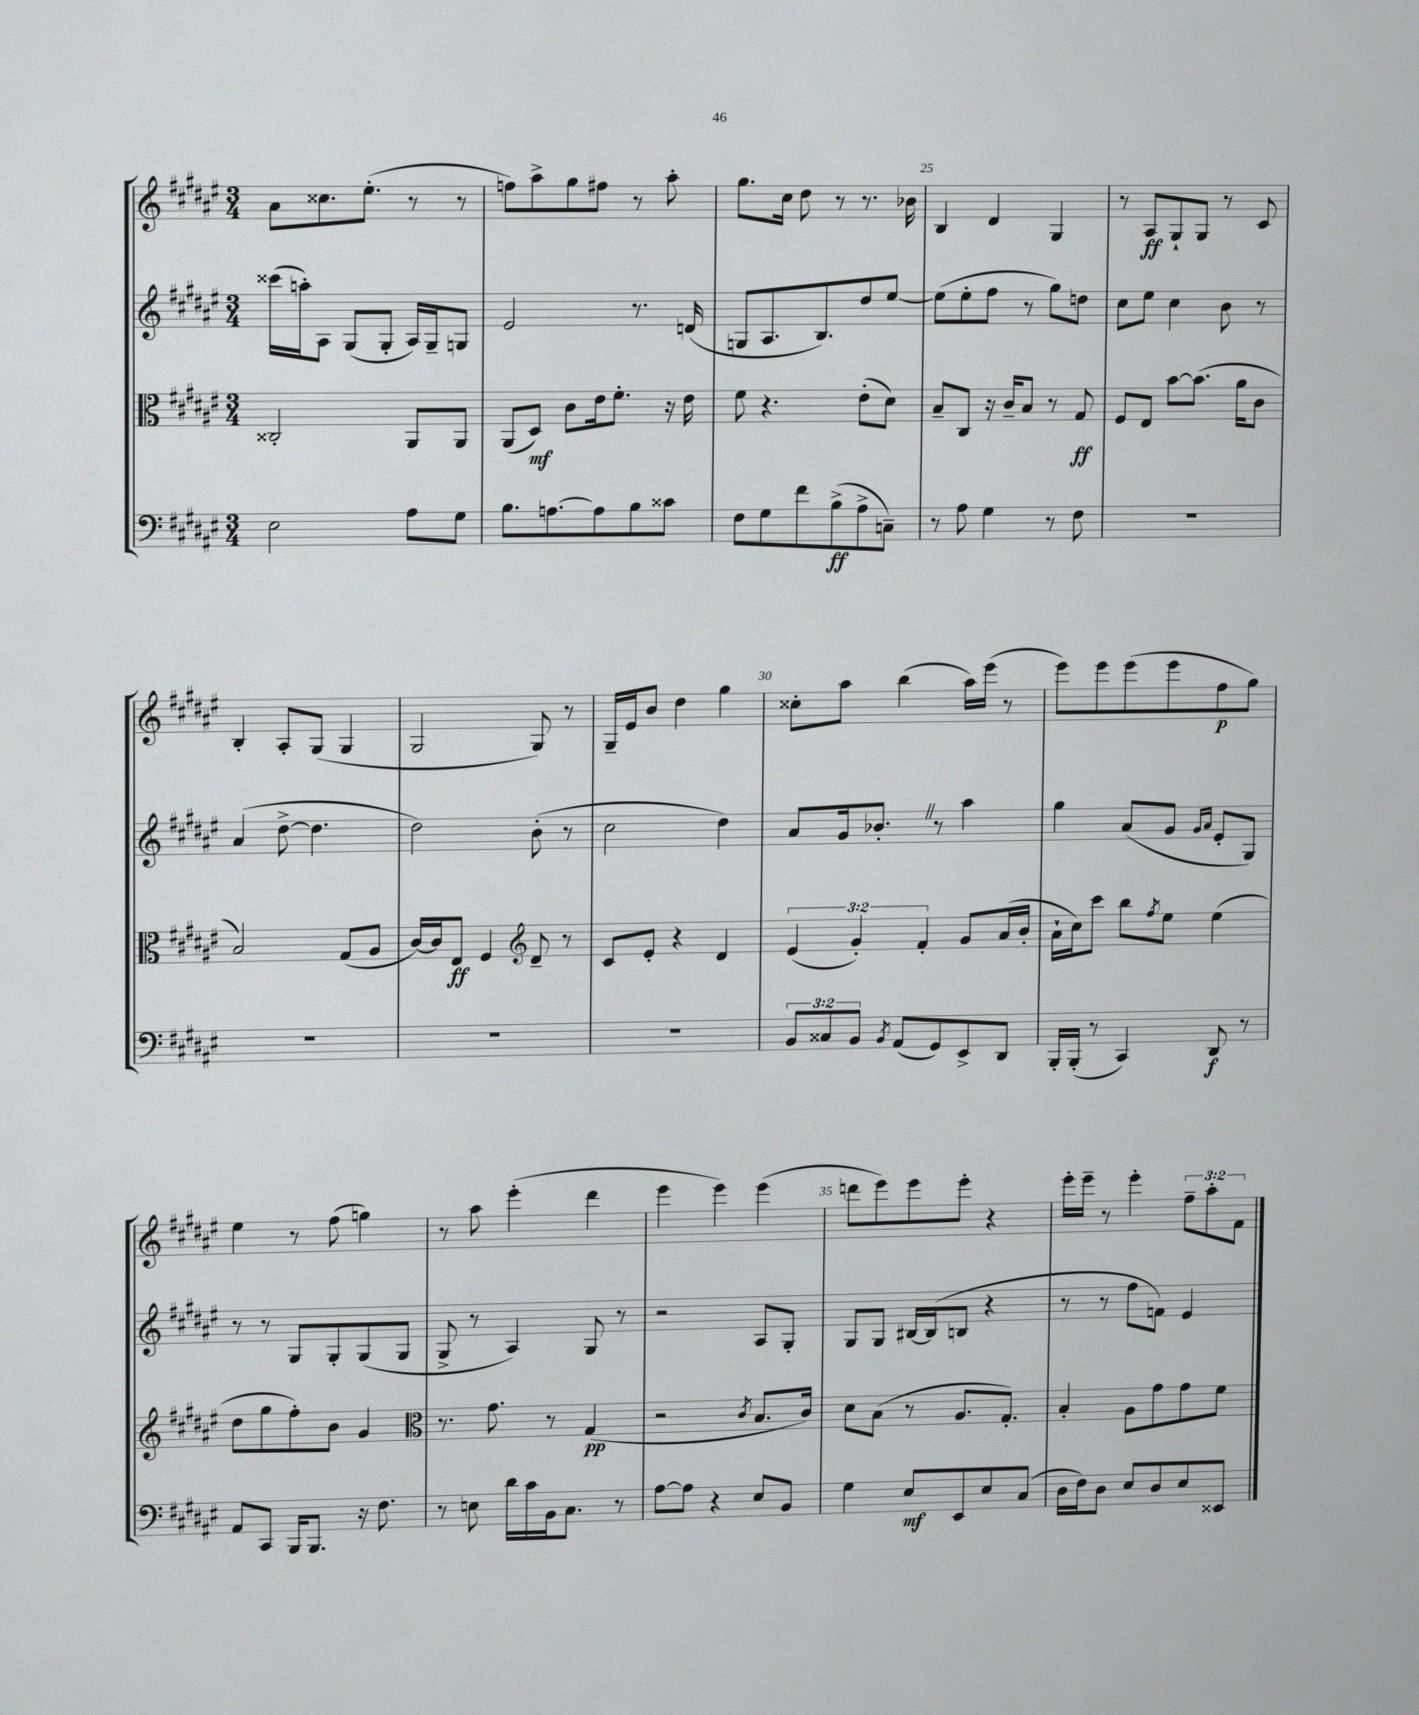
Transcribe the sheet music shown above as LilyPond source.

<<
\new StaffGroup <<
\new Staff = "s0" {
    \clef treble \key fis \major \numericTimeSignature \time 3/4 \override Staff.TupletNumber.text = #tuplet-number::calc-fraction-text
    ais'8 cisis''8. eis''8.-.( r8 r8 |
    f''8) ais''8-> gis''8 fis''8 r8 ais''8-. |
    gis''8. cis''16 dis''8 r8 r8. bes'16 |
    b4 dis'4 gis4 |
    r8 ais8\ff gis8-! gis8 r8 cis'8 |
    b4-. ais8-. gis8( gis4 |
    gis2 gis8) r8 |
    gis16-- eis'16 b'8 dis''4 gis''4 |
    cisis''8-. ais''8 b''4( ais''16) eis'''16( r8 |
    eis'''8) eis'''8 eis'''8( eis'''8 fis''8\p gis''8) |
    eis''4 r8 fis''8( g''4) |
    r8 ais''8 eis'''4-.( dis'''4 |
    eis'''4 eis'''4) eis'''4( |
    d'''8 eis'''8) eis'''8 eis'''8-. r4 |
    eis'''16-. eis'''16-- r8 eis'''4-. \tuplet 3/2 { fis''8-- ais''8-. fis'8 } \bar "|." |
}
\new Staff = "s1" {
    \clef treble \key fis \major \numericTimeSignature \time 3/4
    cisis'''16( a''16-.) ais8 gis8( gis8-. ais16) gis16-- g8 |
    eis'2 r8. d'16( |
    g8 ais8. b8.) dis''8 eis''8~ |
    eis''8( eis''8-. fis''8 r8 gis''8) d''8 |
    cis''8 eis''8 cis''4 b'8 r8 |
    ais'4( dis''8~-> dis''4. |
    dis''2) b'8-.( r8 |
    cis''2 dis''4) |
    ais'8 gis'16 bes'8.-. \once \override BreathingSign.text = \markup { \musicglyph "scripts.caesura.straight" } \breathe r8 ais''4 |
    gis''4 ais'8( gis'8 \grace { gis'16 ais'16 } eis'8-. gis8) |
    r8 r8 gis8 gis8-. gis8( gis8 |
    gis8-> r8 ais4) gis8 r8 |
    r2 ais8 gis8-. |
    gis8 gis8 bis16~ bis16( b8 r4 |
    r8 r8 fis''8 f'8) eis'4 \bar "|." |
}
\new Staff = "s2" {
    \clef alto \key fis \major \numericTimeSignature \time 3/4 \override Staff.TupletNumber.text = #tuplet-number::calc-fraction-text
    cisis2-. ais,8 ais,8 |
    ais,8( dis8\mf) cis'8 eis'16 fis'8.-. r16 eis'16 |
    fis'8 r4. eis'8-.( dis'8) |
    b8-- cis8 r16 cis'16-- b8 r8 gis8\ff |
    fis8 eis8 b'8~ b'8.( ais'16 cis'8 |
    b2) gis8( ais8 |
    cis'16~) cis'16 eis8\ff fis4 \clef treble dis'8-- r8 |
    cis'8 eis'8-. r4 dis'4 |
    \tuplet 3/2 { eis'4( gis'4-.) fis'4-. } gis'8 ais'16( b'16-. |
    ais'16-! cis''16) cis'''8 b''8 \acciaccatura { fis''8 } eis''8 eis''4( |
    dis''8 gis''8 fis''8-.) b'8 gis'4 |
    \clef alto r8. gis'8. r8 gis4\pp( |
    r2 \acciaccatura { cis'8 } b8. cis'16) |
    dis'8 b8( r8 ais8. gis8.-.) |
    b4-. ais8 gis'8 gis'8 fis'8 \bar "|." |
}
\new Staff = "s3" {
    \clef bass \key fis \major \numericTimeSignature \time 3/4 \override Staff.TupletNumber.text = #tuplet-number::calc-fraction-text
    eis2 ais8 gis8 |
    b8. a8.~ a8 b8 cisis'8 |
    fis8 gis8 fis'8 b8->\ff( ais8-> c8--) |
    r8 ais8 gis4 r8 fis8 |
    R2. |
    R2. |
    R2. |
    R2. |
    \tuplet 3/2 { b,8 cisis8 b,8 } \acciaccatura { b,8 } ais,8( gis,8) eis,8-> dis,8 |
    b,,16-. b,,16-.( r8 cis,4) dis,8\f r8 |
    ais,8 cis,8 b,,16 b,,8. r16 fis8. |
    r8 e8 dis'16 cis'16 b,16 cis8. r8 |
    ais8~ ais8 r4 eis8 b,8 |
    gis4 eis8\mf eis,8 eis8 cis8( |
    dis16 fis16) dis8 eis8 dis8 eis8 eisis,8 \bar "|." |
}
>>
>>
\layout { \context { \Score currentBarNumber = #22 \override BarNumber.break-visibility = ##(#f #t #t) barNumberVisibility = #(every-nth-bar-number-visible 5) } }
